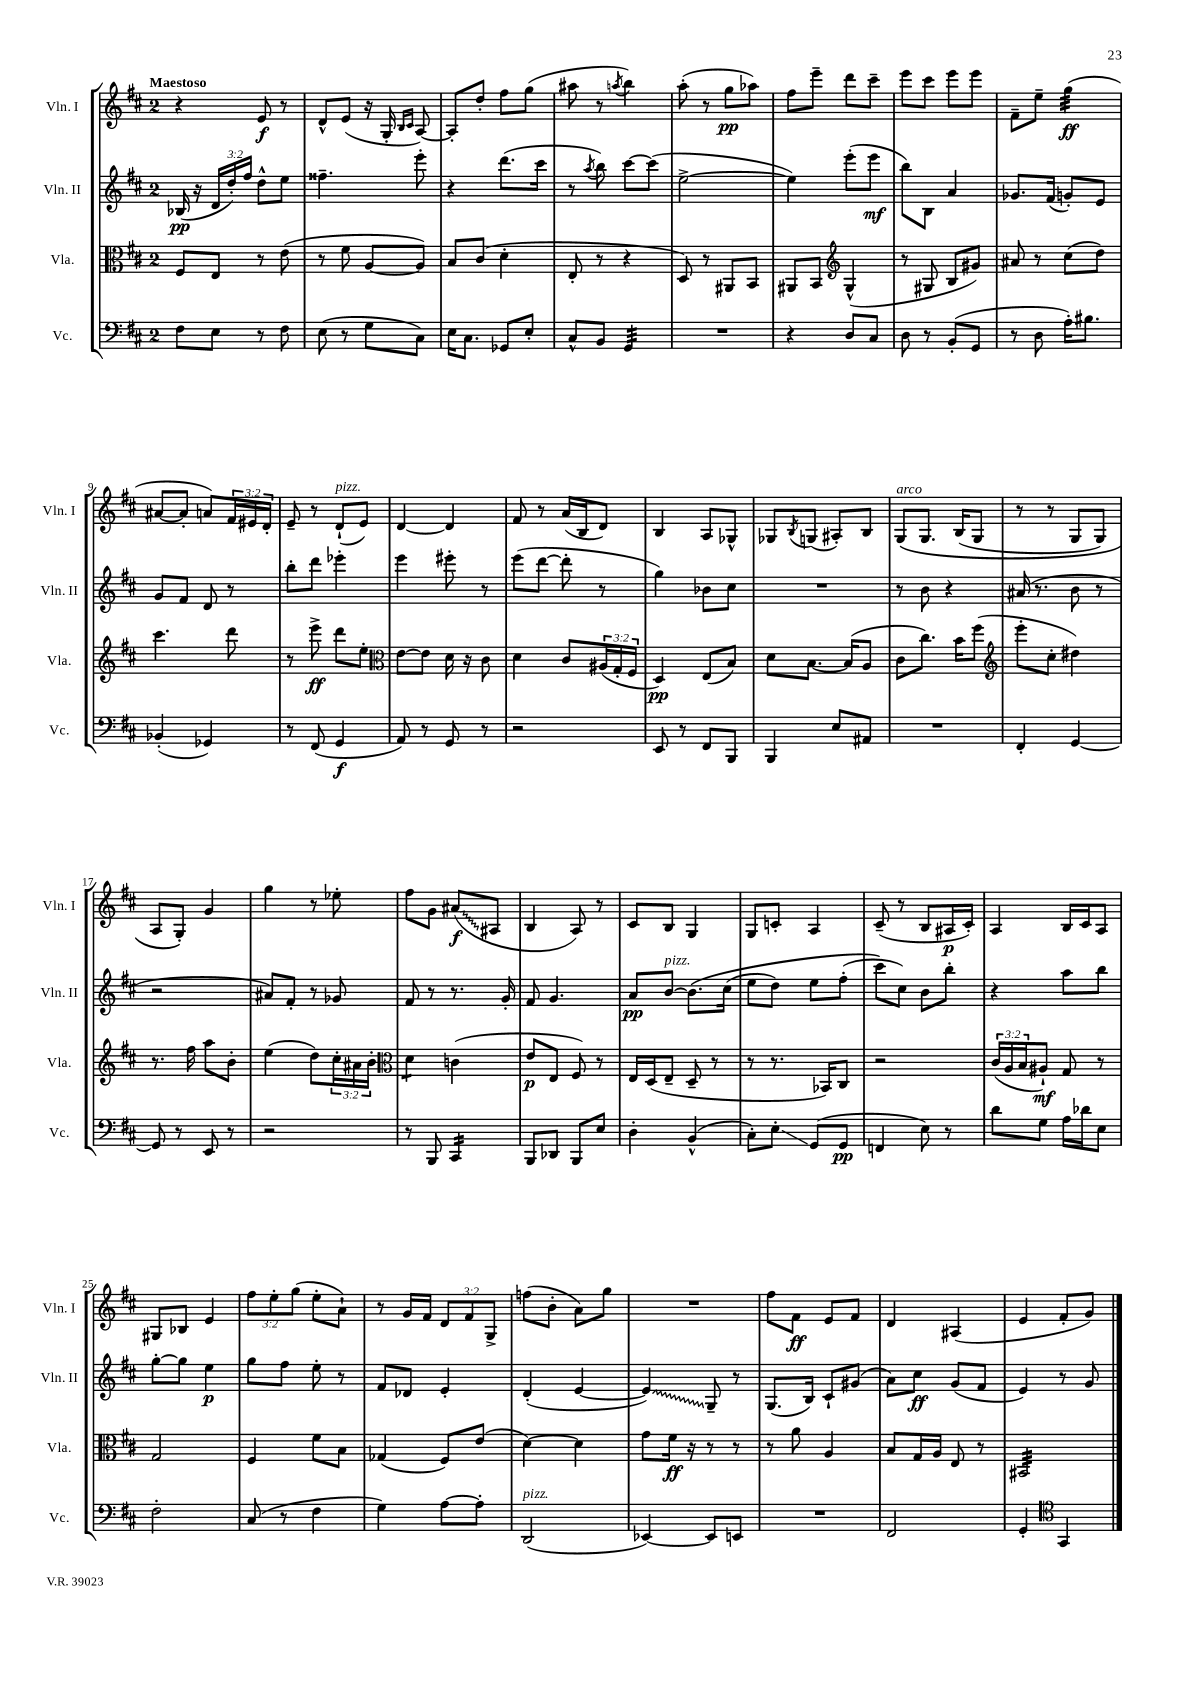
<<
\new StaffGroup <<
\new Staff = "s0" \with { instrumentName = "Vln. I" shortInstrumentName = "Vln. I" } {
    \clef treble \key d \major \once \override Staff.TimeSignature.style = #'single-digit \time 2/4 \override Staff.TupletNumber.text = #tuplet-number::calc-fraction-text \tempo "Maestoso"
    r4 e'8\f r8 |
    d'8-^ e'8( r16 g16-. \grace { b16 cis'16 } a8~) |
    a8-. d''8-. fis''8 g''8( |
    ais''8 r8 \acciaccatura { a''8 } b''4) |
    a''8-.( r8 g''8\pp aes''8) |
    fis''8 e'''8-- d'''8 cis'''8-- |
    e'''8 cis'''8 e'''8 e'''8 |
    fis'8-- e''8-- g''4:32\ff( |
    ais'8~ ais'8-. a'8) \tuplet 3/2 { fis'16 eis'16 d'16-. } |
    e'8-- r8 d'8-!^\markup { \italic "pizz." }( e'8) |
    d'4~ d'4 |
    fis'8 r8 a'16( b16 d'8) |
    b4 a8 ges8-^ |
    ges8 \acciaccatura { b8 } g8( ais8-.) b8 |
    g8^\markup { \italic "arco" }\( g8. b16( g8 |
    r8 r8 g8 g8) |
    a8 g8-.\) g'4 |
    g''4 r8 ees''8-. |
    fis''8 g'8 \once \override Glissando.style = #'zigzag ais'8\glissando\f( ais8 |
    b4 a8) r8 |
    cis'8 b8 g4 |
    g8 c'8-. a4 |
    cis'8--( r8 b8 ais16\p cis'16-.) |
    a4 b16 cis'16 a8 |
    gis8 bes8 e'4 |
    \tuplet 3/2 { fis''8 e''8-. g''8( } e''8-. a'8-!) |
    r8 g'16 fis'16 \tuplet 3/2 { d'8 fis'8 g8-> } |
    f''8( b'8-. a'8) g''8 |
    R2 |
    fis''8 fis'8\ff e'8 fis'8 |
    d'4 ais4( |
    e'4 fis'8-. g'8) \bar "|." |
}
\new Staff = "s1" \with { instrumentName = "Vln. II" shortInstrumentName = "Vln. II" } {
    \clef treble \key d \major \once \override Staff.TimeSignature.style = #'single-digit \time 2/4 \override Staff.TupletNumber.text = #tuplet-number::calc-fraction-text
    bes16\pp( r16 \tuplet 3/2 { d'16 d''16-.) fis''16 } d''8-^ e''8 |
    fisis''4.-- e'''8-. |
    r4 d'''8.( cis'''16 |
    r8 \acciaccatura { a''8 } b''8) cis'''8~ cis'''8( |
    e''2~-> |
    e''4) e'''8-.( e'''8\mf |
    b''8) b8 a'4 |
    ges'8. fis'16( g'8-.) e'8 |
    g'8 fis'8 d'8 r8 |
    b''8-. d'''8 ees'''4-. |
    e'''4 eis'''8-. r8 |
    e'''8( d'''8~ d'''8-. r8 |
    g''4) bes'8 cis''8 |
    R2 |
    r8 b'8 r4 |
    ais'16( r8. b'8 r8 |
    r2 |
    ais'8) fis'8-. r8 ges'8 |
    fis'8 r8 r8. g'16-. |
    fis'8 g'4. |
    a'8\pp b'8~^\markup { \italic "pizz." } b'8.\( cis''16( |
    e''8 d''8) e''8 fis''8-.( |
    cis'''8\) cis''8) b'8 b''8-. |
    r4 a''8 b''8 |
    g''8~-. g''8 e''4\p |
    g''8 fis''8 e''8-. r8 |
    fis'8 des'8 e'4-. |
    d'4-.( e'4~ |
    \once \override Glissando.style = #'zigzag e'4\glissando) g8-- r8 |
    g8.( b16) cis'8-! gis'8( |
    a'8) cis''8\ff g'8( fis'8 |
    e'4) r8 g'8 \bar "|." |
}
\new Staff = "s2" \with { instrumentName = "Vla." shortInstrumentName = "Vla." } {
    \clef alto \key d \major \once \override Staff.TimeSignature.style = #'single-digit \time 2/4 \override Staff.TupletNumber.text = #tuplet-number::calc-fraction-text
    fis8 e8 r8 e'8( |
    r8 fis'8 a8~ a8) |
    b8 cis'8( d'4-. |
    e8-. r8 r4 |
    d8) r8 ais,8 b,8 |
    ais,8 b,8 \clef treble g4-^( |
    r8 gis8 b8 gis'8) |
    ais'8 r8 cis''8( d''8) |
    cis'''4. d'''8 |
    r8 e'''8->\ff d'''8 e''8-. |
    \clef alto e'8~ e'8 d'16 r16 cis'8 |
    d'4 cis'8 \tuplet 3/2 { ais16( g16-. fis16 } |
    d4\pp) e8( b8) |
    d'8 b8.~ b16( a8 |
    cis'8 cis''8.) b'16 fis''8( |
    \clef treble e'''8-. cis''8-. dis''4) |
    r8. fis''16 a''8 b'8-. |
    e''4( d''8) \tuplet 3/2 { cis''16-. ais'16 b'16-. } |
    \clef alto d'4:8 c'4( |
    e'8\p e8 fis8) r8 |
    e16 d16( e8-- d8-- r8 |
    r8 r8. bes,16) cis8 |
    r2 |
    \tuplet 3/2 { cis'16( a16 b16 } ais8-!\mf) g8 r8 |
    g2 |
    fis4 fis'8 b8 |
    ges4( fis8) e'8( |
    d'4~) d'4 |
    g'8 fis'16\ff r16 r8 r8 |
    r8 a'8 a4 |
    b8 g16 a16 e8 r8 |
    bis,2:32 \bar "|." |
}
\new Staff = "s3" \with { instrumentName = "Vc." shortInstrumentName = "Vc." } {
    \clef bass \key d \major \once \override Staff.TimeSignature.style = #'single-digit \time 2/4
    fis8 e8 r8 fis8 |
    e8( r8 g8 cis8) |
    e16 cis8. ges,8 e8-. |
    cis8-^ b,8 g,4:32 |
    R2 |
    r4 d8 cis8 |
    d8 r8 b,8-.( g,8 |
    r8 d8 a16-.) bis8. |
    bes,4-.( ges,4) |
    r8 fis,8( g,4\f |
    a,8) r8 g,8 r8 |
    r2 |
    e,8 r8 fis,8 b,,8 |
    b,,4 e8 ais,8 |
    R2 |
    fis,4-. g,4~ |
    g,8 r8 e,8 r8 |
    r2 |
    r8 b,,8 cis,4:16 |
    b,,8 des,8 b,,8 e8 |
    d4-. b,4-^( |
    cis8-.) e8-.\glissando g,8( g,8\pp |
    f,4 e8) r8 |
    d'8 g8 a16 des'16 e8 |
    fis2-. |
    cis8( r8 fis4 |
    g4) a8~ a8-. |
    d,2^\markup { \italic "pizz." }( |
    ees,4~) ees,8 e,8 |
    R2 |
    fis,2 |
    g,4-. \clef tenor g,4 \bar "|." |
}
>>
>>
